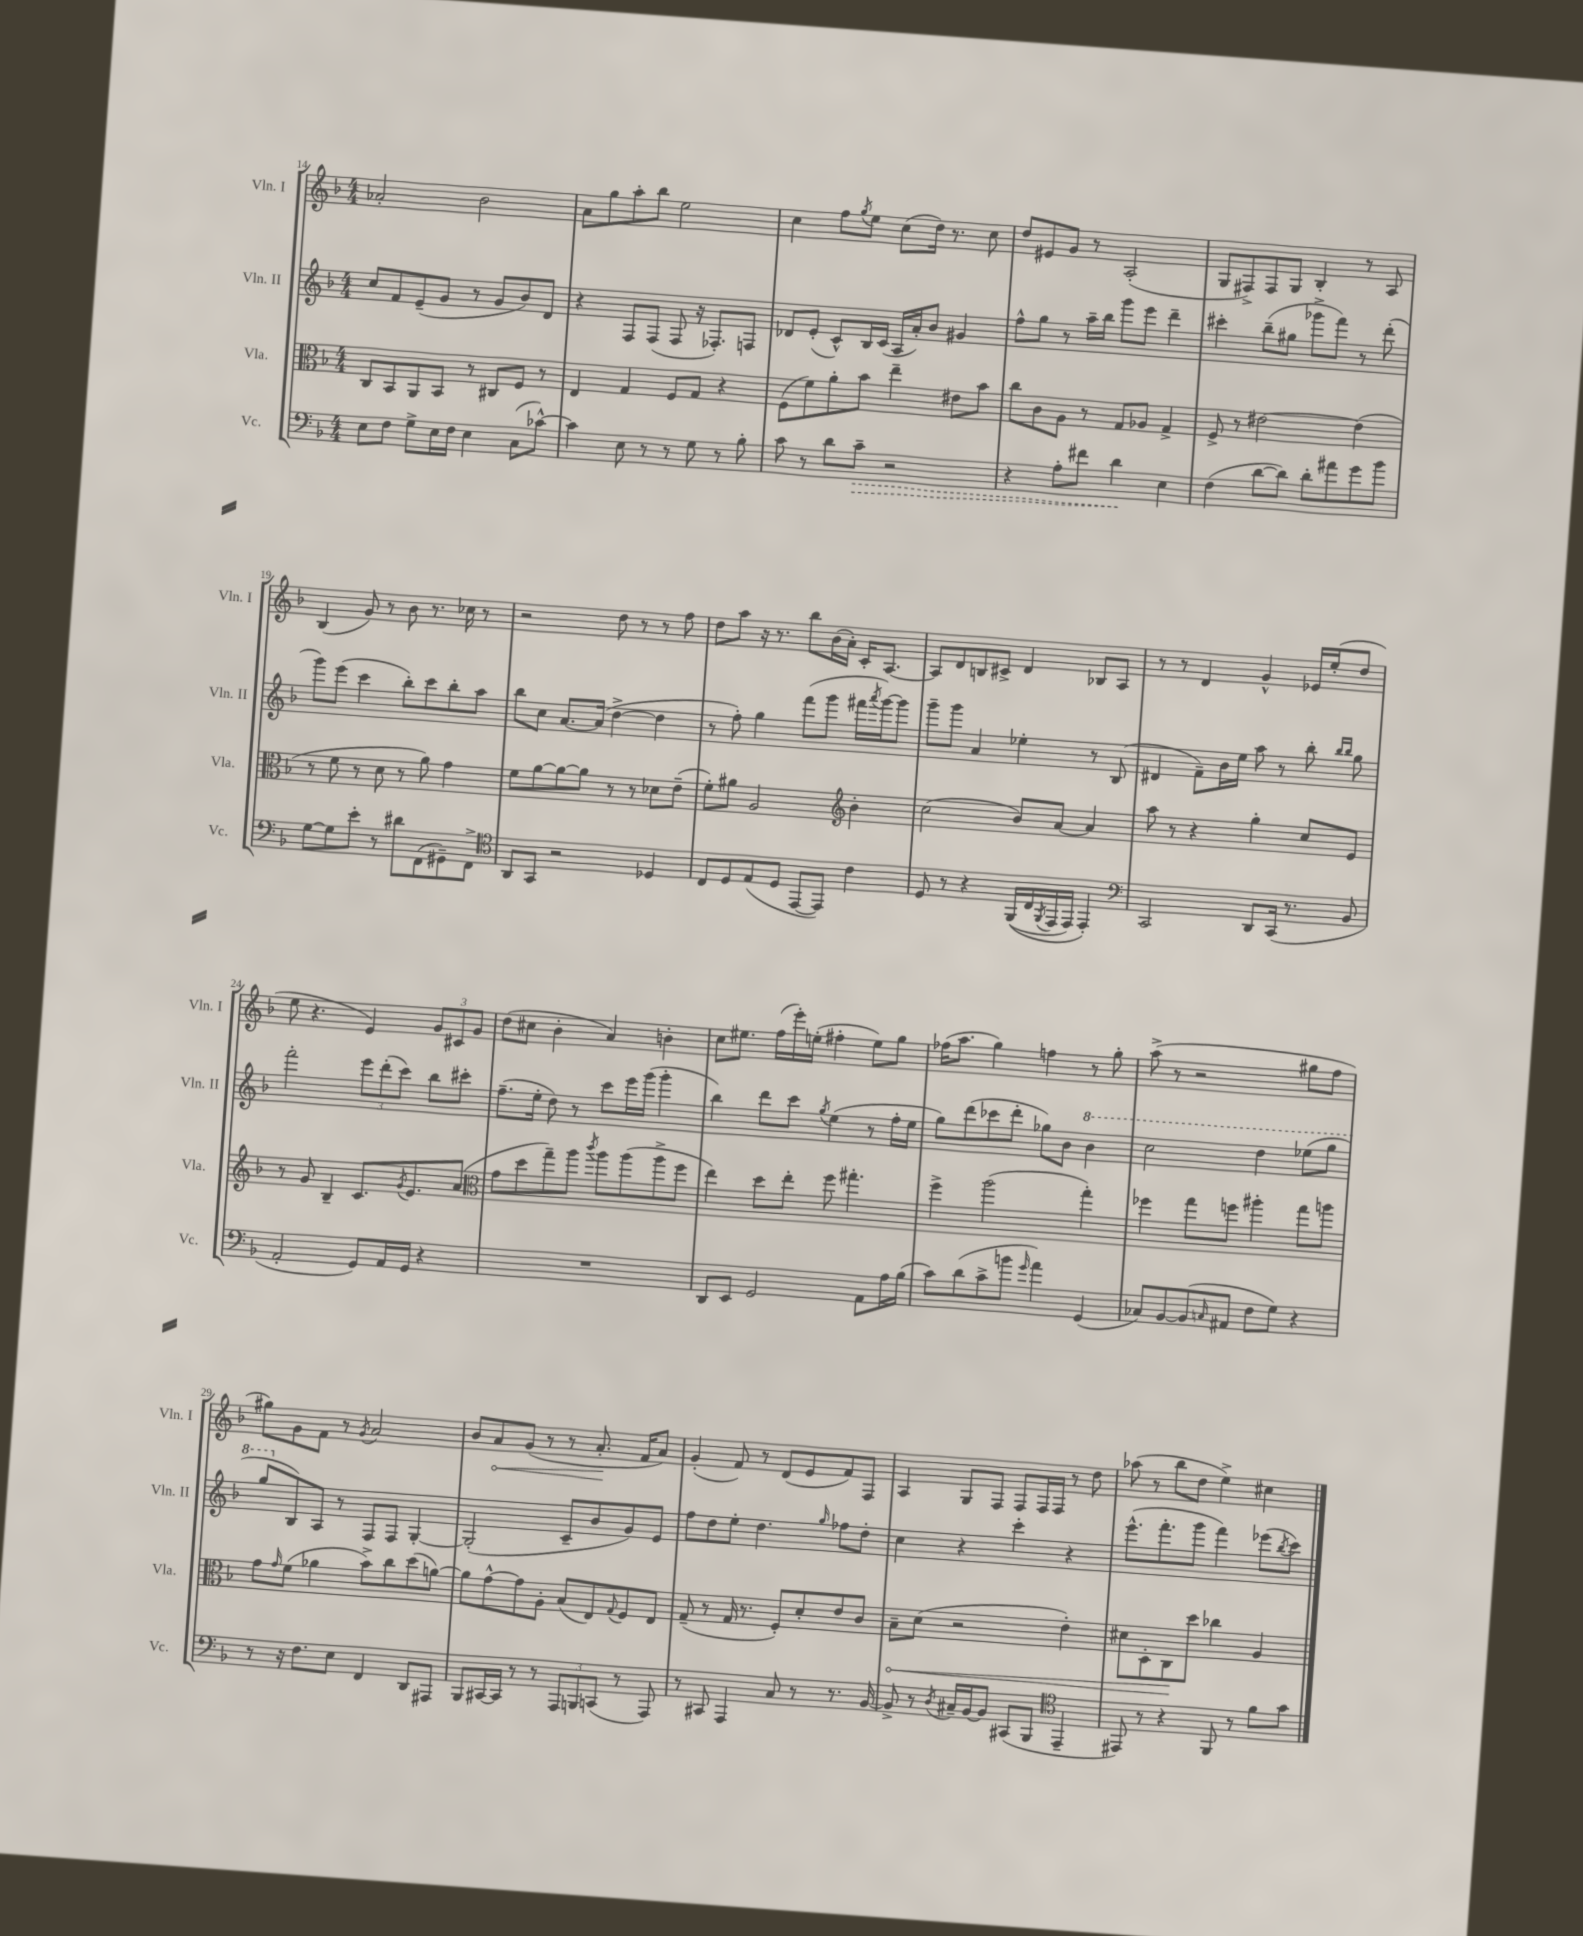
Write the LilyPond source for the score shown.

<<
\new StaffGroup <<
\new Staff = "s0" \with { instrumentName = "Vln. I" shortInstrumentName = "Vln. I" } {
    \clef treble \key f \major \numericTimeSignature \time 4/4
    aes'2-. bes'2 |
    a'8 g''8 a''8-. bes''8 e''2 |
    c''4 f''8 \acciaccatura { g''8 } e''8 c''8( d''16) r8. c''8 |
    d''8 eis'8 g'8 r8 a2-.( |
    g8 fis8->) fis8 g8 bes4-. r8 a8 |
    bes4( g'8) r8 bes'8 r8. ces''16 r8 |
    r2 d''8 r8 r8 f''8 |
    d''8 a''8 r16 r8. bes''8 bes'16( a'16-.) c'16-. a8.~ |
    a8 d'8 b8 cis'8-> d'4 bes8 a8 |
    r8 r8 d'4 g'4-^ ees'16 e''16-.( d''8 |
    e''8 r4. e'4) \tuplet 3/2 { g'8 cis'8 g'8 } |
    d''8( cis''8 bes'4-. a'4) b'4-. |
    c''8 eis''8. f''16( e'''16-.) e''16-.( fis''4-. e''8) g''8 |
    fes''16( a''8. g''4) f''4 r8 g''8-. |
    a''8->( r8 r2 gis''8 f''8 |
    gis''8) g'8 f'8 r8 \acciaccatura { g'8 } a'2 |
    bes'8 \once \override Hairpin.circled-tip = ##t a'8\< g'8( r8 r8 a'8.-.\! f'16 a'8) |
    g'4-.( f'8) r8 d'8( e'8 f'8) f8 |
    a4 g8 f8 f8 f16 f16 r8 d''8 |
    aes''8( r8 bes''8 d''8 e''4->) cis''4 \bar "|." |
}
\new Staff = "s1" \with { instrumentName = "Vln. II" shortInstrumentName = "Vln. II" } {
    \clef treble \key f \major \numericTimeSignature \time 4/4
    c''8 f'8 e'8--( g'8 r8 g'8 bes'8) d'8 |
    r4 f8 f8( f8 r16 fes8.-.) f8 |
    des'8 e'8-.( c'8-^) bes16 c'16( a16 a'16-.) bes'8 gis'4 |
    f''8-^ g''8 r8 a''16-- bes''16 g'''8 e'''8 d'''4-- |
    cis'''4-. bes''8--( gis''8 ges'''8-> f'''8) r8 d'''8-.( |
    g'''8) e'''8( c'''4 bes''8-.) c'''8 bes''8-. a''8 |
    bes''8 c''8 a'8.~ a'16( d''4~-> d''4 |
    r8 f''8-.) g''4 f'''8( g'''8 fis'''16 \acciaccatura { a'''8 } g'''16~) g'''8 |
    g'''8-- g'''8 a'4 ees''4-. r8 bes8( |
    dis'4 f'8--) bes'16 e''16 a''8 r8 bes''8-. \grace { bes''16 bes''16 } g''8 |
    f'''2-. \tuplet 3/2 { e'''8 d'''8-.( c'''8) } bes''8 cis'''8-. |
    f''8.--( e''16-. d''8) r8 c'''8 e'''16 g'''16( g'''4-. |
    bes''4) d'''8 c'''8 \acciaccatura { g''8 } e''4( r8 f''16-. e''16 |
    g''8) d'''8( ces'''8 d'''8-. ges''8) bes'8 \ottava #1 bes''4 |
    c'''2 d'''4 ees'''8( g'''8 |
    g'''8 \ottava #0 bes8) a8 r8 f8 f8 g4~-. |
    g2-.( c'8-- bes'8 g'8) e'8 |
    f''8 d''8 e''8-. d''4. \grace { g''16 } fes''8 d''8-. |
    c''4 r4 c'''4-. r4 |
    e'''8.-^( f'''8.-. g'''8 f'''4) ees'''8( \acciaccatura { bes''8 } c'''8) \bar "|." |
}
\new Staff = "s2" \with { instrumentName = "Vla." shortInstrumentName = "Vla." } {
    \clef alto \key f \major \numericTimeSignature \time 4/4
    c8 bes,8 a,8 bes,8 r8 cis8 f8 r8 |
    e4 g4 f8 g8 r4 |
    f8( f'8) a'8-. bes'8 e''4-- eis'8 bes'8 |
    c''8 c'8 a8 r8 g8 aes8 g4-> |
    f8-> r8 eis'2~ eis'4( |
    r8 f'8 r8 d'8 r8 a'8) g'4 |
    f'8 a'8~ a'8~ a'8 r8 r8 des'8 e'8--( |
    f'8-.) ais'8 a2 \clef treble bes'4-. |
    c''2( bes'8) a'8~ a'4 |
    a''8 r8 r4 g''4-. c''8 e'8 |
    r8 g'8 bes4-- c'8. \acciaccatura { g'8 } e'8. a'8( |
    \clef alto g'8 d''8 g''8--) a''8 \acciaccatura { c'''8 } a''8 a''8( a''8-> f''8 |
    e''4) d''8 e''8-. f''8 gis''4.-. |
    f''4-> a''2( g''4-.) |
    fes''4 g''8 f''8 ais''4-. g''8 a''8 |
    g'8 \grace { g'16 } f'8( aes'4 bes'8->) c''8 d''8( a'8~) |
    a'8 g'8~-^ g'8 a8-. bes8( e8) \appoggiatura { g8 } f8 e8 |
    g8--( r8 g16 r8. f8-.) d'8-. e'8 c'8 |
    \once \override Hairpin.circled-tip = ##t bes8--\< d'8( r2 e'4-.) |
    dis'8 d8-. c8\! d''8 ces''4 a4 \bar "|." |
}
\new Staff = "s3" \with { instrumentName = "Vc." shortInstrumentName = "Vc." } {
    \clef bass \key f \major \numericTimeSignature \time 4/4
    e8 f8 g8-> e16 f16 e4 c8( ces'8~-^) |
    ces'4 e8 r8 r8 g8 r8 bes8-. |
    c'8 r8 d'8 \once \override Hairpin.style = #'dashed-line c'8--\> r2 |
    r4 a8-. fis'8 d'4\! e4 |
    f4( d'8~ d'8) d'8-. ais'8 g'8 bes'8 |
    g8~ g8 e'8-. r8 dis'8 f,8( gis,8--) f,8-> |
    \clef tenor a,8 g,8 r2 des4 |
    c8 d8 e8( d8 e,8~ e,8) c'4 |
    d8 r8 r4 f,16(\( c16 \acciaccatura { f,8 } e,16 e,16) e,4-.\) |
    \clef bass c,2 d,8 c,16( r8. bes,8 |
    a,2-. g,8) a,16 g,16 r4 |
    R1 |
    d,8 e,8 g,2 a,8 a16 bes16( |
    c'8) d'8( c'8-> b'8 \grace { g'16 } a'4) g,4( |
    ces8) bes,8~ bes,8( \grace { c16 } ais,8 f8 g8) r4 |
    r8 r16 f8. e8 f,4 d,8 ais,,8 |
    bes,,8 cis,16~ cis,16 r8 r8 \tuplet 3/2 { a,,8 b,,8 c,8( } r8 a,,8) |
    r8 cis,8 a,,4 c8 r8 r8. bes,16~ |
    bes,8-> r8 \acciaccatura { d8 } cis16-- bes,16~ bes,8 cis,8( bes,,8 \clef tenor e,4-- |
    eis,8) r8 r4 f,8 r8 f'8 g'8 \bar "|." |
}
>>
>>
\layout { \context { \Score currentBarNumber = #14 } }
